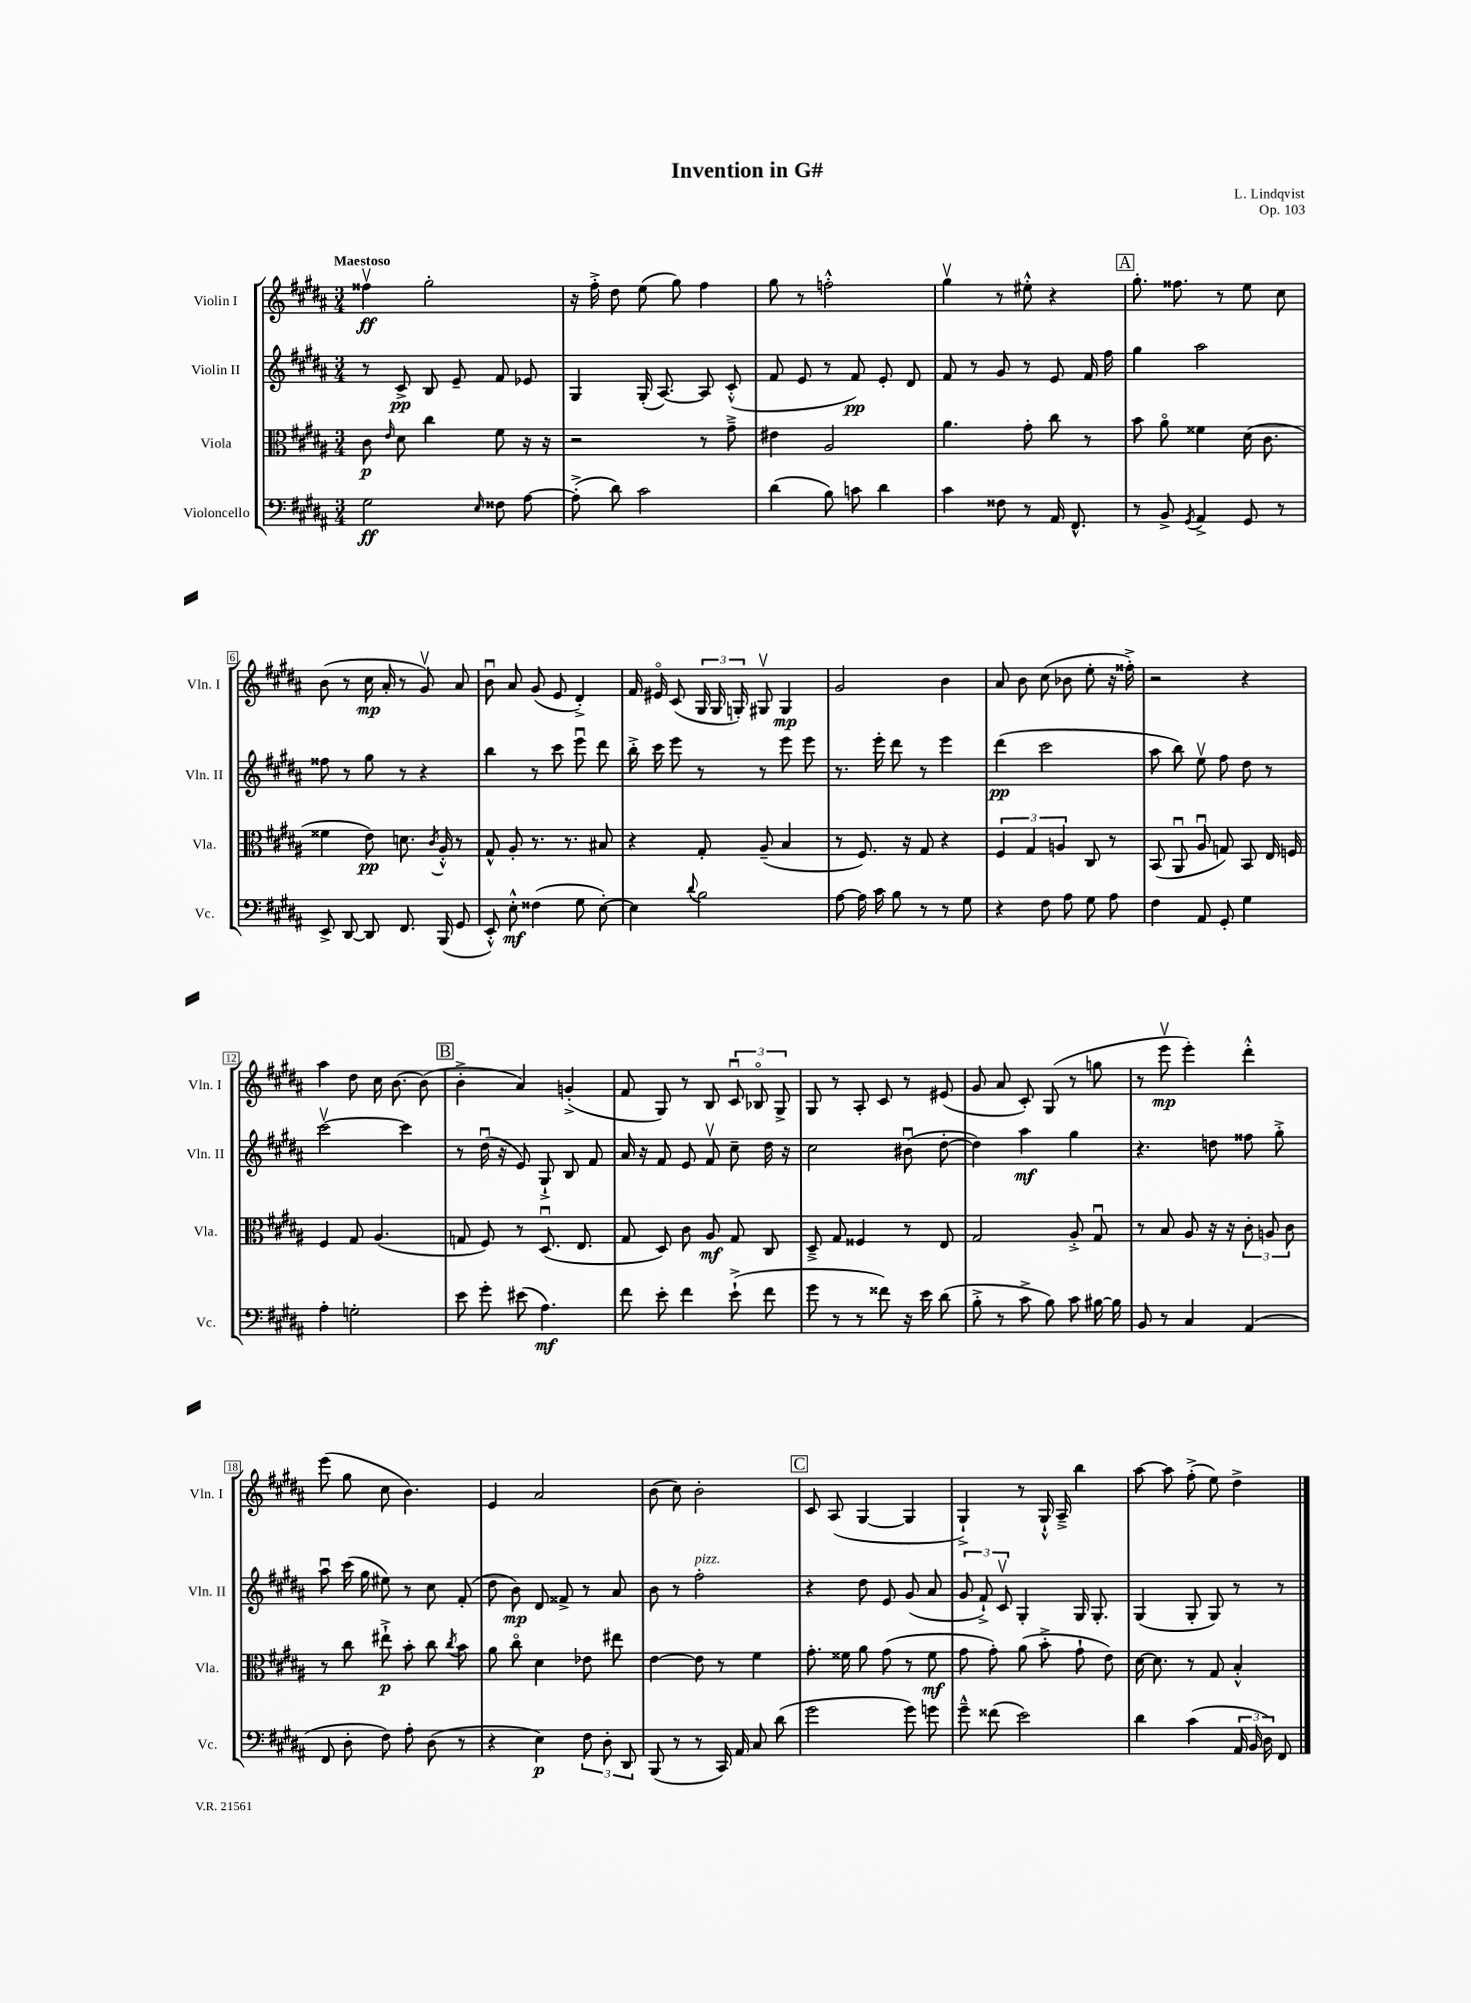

**kern	**dynam	**kern	**dynam	**kern	**dynam	**kern	**dynam
*part4	*part4	*part3	*part3	*part2	*part2	*part1	*part1
*staff4	*staff4	*staff3	*staff3	*staff2	*staff2	*staff1	*staff1
*I"Violoncello	*	*I"Viola	*	*I"Violin II	*	*I"Violin I	*
*I'Vc.	*	*I'Vla.	*	*I'Vln. II	*	*I'Vln. I	*
*clefF4	*	*clefC3	*	*clefG2	*	*clefG2	*
*k[f#c#g#d#a#]	*	*k[f#c#g#d#a#]	*	*k[f#c#g#d#a#]	*	*k[f#c#g#d#a#]	*
*M3/4	*	*M3/4	*	*M3/4	*	*M3/4	*
=1	=1	=1	=1	=1	=1	=1	=1
!	!	!	!	!	!	!LO:TX:a:B:t=Maestoso	!
2G#\	ff	8c#\	p	8r	.	4ff##Xv\	ff
.	.	16qqe/	.	.	.	.	.
.	.	8d#\	.	8c#^/	pp	.	.
.	.	4cc#\	.	8B/	.	2gg#'\	.
.	.	.	.	8e~/	.	.	.
16qqE/	.	.	.	.	.	.	.
8F##X\	.	8f#\	.	8f#/	.	.	.
[8A#\	.	16r	.	8e-X/	.	.	.
.	.	16r	.	.	.	.	.
=2	=2	=2	=2	=2	=2	=2	=2
(8A#'^\]	.	2r	.	4G#/	.	16r	.
.	.	.	.	.	.	16ff#'^\	.
8d#\)	.	.	.	.	.	8dd#\	.
2c#\	.	.	.	(16G#'/	.	(8ee\	.
.	.	.	.	[8.A#/)	.	.	.
.	.	.	.	.	.	8gg#\)	.
.	.	8r	.	8A#/]	.	4ff#\	.
.	.	8g#~^\	.	(8c#'^^/	.	.	.
=3	=3	=3	=3	=3	=3	=3	=3
(4d#\	.	4e#X\	.	8f#/	.	8gg#\	.
.	.	.	.	8e/	.	8r	.
8B\)	.	2A#/	.	8r	.	2ffn'^^\	.
8cn\	.	.	.	8f#/)	pp	.	.
4d#\	.	.	.	8e'/	.	.	.
.	.	.	.	8d#/	.	.	.
=4	=4	=4	=4	=4	=4	=4	=4
4c#\	.	4.a#\	.	8f#/	.	4gg#v\	.
.	.	.	.	8r	.	.	.
8F##X\	.	.	.	8g#/	.	8r	.
8r	.	8g#'\	.	8r	.	8ee#X'^^\	.
16AA#/	.	8cc#\	.	8e/	.	4r	.
8.FF#^^/	.	.	.	.	.	.	.
.	.	8r	.	16f#/	.	.	.
.	.	.	.	16ff#\	.	.	.
!!LO:REH:place=s1:t=A
=5	=5	=5	=5	=5	=5	=5	=5
8r	.	8b\	.	4gg#\	.	8.gg#'\	.
8BB^/	.	8a#\	.	.	.	.	.
.	.	.	.	.	.	8.ff##X\	.
8qGG#/	.	.	.	.	.	.	.
4AA#^/	.	4f##X\	.	2aa#\	.	.	.
.	.	.	.	.	.	8r	.
8GG#/	.	(16d#\	.	.	.	8ee\	.
.	.	8.c#\	.	.	.	.	.
8r	.	.	.	.	.	8cc#\	.
!!LO:LB:g=z
=6	=6	=6	=6	=6	=6	=6	=6
8EE^/	.	4f##X\	.	8ff##X\	.	(8b\	.
[8DD#/	.	.	.	8r	.	8r	.
8DD#/]	.	8e\)	pp	8gg#\	.	16cc#\	mp
.	.	.	.	.	.	16a#'/	.
8.FF#/	.	8.dn\	.	8r	.	8r	.
.	.	.	.	4r	.	8g#v/)	.
.	.	8qc#/	.	.	.	.	.
(16BBB/	.	16A#'^^/	.	.	.	.	.
8GG#/	.	8r	.	.	.	8a#/	.
=7	=7	=7	=7	=7	=7	=7	=7
8EE'^^/)	.	8G#^^/	.	4bb\	.	8bu\	.
8E'^^\	mf	8A#'/	.	.	.	8a#/	.
(4F##X\	.	8.r	.	8r	.	(8g#/	.
.	.	.	.	8ccc#\	.	8e/	.
.	.	8.r	.	.	.	.	.
8G#\	.	.	.	8eeeu\	.	4d#'^/)	.
[8E'\)	.	8B#X/	.	8ddd#\	.	.	.
=8	=8	=8	=8	=8	=8	=8	=8
4E\]	.	4r	.	16bb'^\	.	16f#/	.
.	.	.	.	16ccc#\	.	16e#X/	.
.	.	.	.	8eee\	.	(8c#/	.
8qqd#/	.	.	.	.	.	.	.
2B\	.	8G#'/	.	8r	.	24G#/	.
.	.	.	.	.	.	24G#/	.
.	.	.	.	.	.	24Gn'/)	.
.	.	(8A#~/	.	8r	.	8G#Xv/	.
.	.	4B/	.	8eee\	.	4G#/	mp
.	.	.	.	8eee\	.	.	.
=9	=9	=9	=9	=9	=9	=9	=9
[8A#\	.	8r	.	8.r	.	2g#/	.
16A#\]	.	8.F#/)	.	.	.	.	.
16c#\	.	.	.	16eee'\	.	.	.
8B\	.	.	.	8ddd#\	.	.	.
.	.	16r	.	.	.	.	.
8r	.	8G#/	.	8r	.	.	.
8r	.	4r	.	4eee\	.	4b\	.
8G#\	.	.	.	.	.	.	.
=10	=10	=10	=10	=10	=10	=10	=10
4r	.	6F#/	.	(4ddd#\	pp	8a#/	.
.	.	.	.	.	.	8b\	.
.	.	6G#/	.	.	.	.	.
8F#\	.	.	.	2ccc#\	.	(8cc#\	.
.	.	6An/	.	.	.	.	.
8A#\	.	.	.	.	.	8b-X\	.
8G#\	.	8C#/	.	.	.	8ee'\	.
8A#\	.	8r	.	.	.	16r	.
.	.	.	.	.	.	16ff##X'^\)	.
=11	=11	=11	=11	=11	=11	=11	=11
4F#\	.	(8BB/	.	8aa#\	.	2r	.
.	.	8AA#u/	.	8bb\)	.	.	.
8AA#/	.	8A#u/	.	8eev\	.	.	.
8GG#'/	.	8Gn/)	.	8ff#\	.	.	.
4G#\	.	8BB/	.	8dd#\	.	4r	.
.	.	16E/	.	8r	.	.	.
.	.	16Fn/	.	.	.	.	.
!!LO:LB:g=z
=12	=12	=12	=12	=12	=12	=12	=12
4A#'\	.	4F#/	.	[2ccc#v\	.	4aa#\	.
2Gn'\	.	8G#/	.	.	.	8dd#\	.
.	.	(4.A#/	.	.	.	16cc#\	.
.	.	.	.	.	.	[8.b\	.
.	.	.	.	4ccc#\]	.	.	.
.	.	.	.	.	.	(8b\]	.
!!LO:REH:place=s1:t=B
=13	=13	=13	=13	=13	=13	=13	=13
8e\	.	8Gn/	.	8r	.	4b'^\	.
8g#'\	.	8F#/)	.	(16dd#u\	.	.	.
.	.	.	.	16r	.	.	.
(8e#X\	.	8r	.	8e/)	.	4a#/)	.
4.A#\)	mf	(8.D#u/	.	8G#`^/	.	.	.
.	.	.	.	8B/	.	(4gn'^/	.
.	.	8.E/	.	.	.	.	.
.	.	.	.	8f#/	.	.	.
=14	=14	=14	=14	=14	=14	=14	=14
8f#\	.	8G#/	.	16a#/	.	8f#/	.
.	.	.	.	16r	.	.	.
8e'\	.	8D#/)	.	8f#/	.	8G#/)	.
4f#\	.	8c#\	.	8e/	.	8r	.
.	.	8A#/	mf	8f#v/	.	8B/	.
(8e`^\	.	8G#/	.	8cc#~\	.	12c#u/	.
.	.	.	.	.	.	12B-X/	.
8f#\	.	8C#/	.	16dd#\	.	.	.
.	.	.	.	.	.	12G#^/	.
.	.	.	.	16r	.	.	.
=15	=15	=15	=15	=15	=15	=15	=15
8g#\	.	8D#~^/	.	2cc#\	.	8G#/	.
8r	.	8G#/	.	.	.	8r	.
8r	.	4F##X/	.	.	.	8A#'/	.
8f##X\)	.	.	.	.	.	8c#/	.
16r	.	8r	.	(8b#Xu\	.	8r	.
16e\	.	.	.	.	.	.	.
(8d#\	.	8E/	.	[8dd#'\	.	(8e#X/	.
=16	=16	=16	=16	=16	=16	=16	=16
8B'^\	.	2G#/	.	4dd#\])	.	8g#/	.
8r	.	.	.	.	.	8a#/	.
8c#^\	.	.	.	4aa#\	mf	8c#'/)	.
8B\)	.	.	.	.	.	(8G#/	.
8c#\	.	8A#'^/	.	4gg#\	.	8r	.
[16B#X\	.	8G#u/	.	.	.	8ggn\	.
16B#\]	.	.	.	.	.	.	.
=17	=17	=17	=17	=17	=17	=17	=17
8BB/	.	8r	.	4.r	.	8r	.
8r	.	8B/	.	.	.	8eeev\	mp
4C#/	.	8A#/	.	.	.	4eee'\)	.
.	.	16r	.	8ddn\	.	.	.
.	.	16r	.	.	.	.	.
(4AA#/	.	12c#'\	.	8ff##X\	.	4ddd#'^^\	.
.	.	12An/	.	.	.	.	.
.	.	.	.	8gg#'^\	.	.	.
.	.	12c#\	.	.	.	.	.
!!LO:LB:g=z
=18	=18	=18	=18	=18	=18	=18	=18
8FF#/	.	8r	.	8aa#u\	.	(8eee\	.
8D#'\	.	8cc#\	.	(16ccc#\	.	8gg#\	.
.	.	.	.	16gg#\	.	.	.
8F#\)	.	8ee#X`^\	p	8ee#X\)	.	8cc#\	.
8A#'\	.	8b'\	.	8r	.	4.b\)	.
(8D#\	.	8cc#\	.	8cc#\	.	.	.
.	.	8qcc#/	.	.	.	.	.
8r	.	8b\	.	(8f#'/	.	.	.
=19	=19	=19	=19	=19	=19	=19	=19
4r	.	8a#\	.	8dd#\	.	4e/	.
.	.	8cc#\	.	8b\)	mp	.	.
4E\)	p	4d#\	.	8d#/	.	2a#/	.
.	.	.	.	8f##X^/	.	.	.
12F#\	.	8e-X\	.	8r	.	.	.
12D#'\	.	.	.	.	.	.	.
.	.	8ee#X\	.	8a#/	.	.	.
12DD#/	.	.	.	.	.	.	.
=20	=20	=20	=20	=20	=20	=20	=20
(8BBB/	.	[4e\	.	8b\	.	(8b\	.
8r	.	.	.	8r	.	8cc#\)	.
!	!	!	!	!LO:TX:a:i:t=pizz.	!	!	!
8r	.	8e\]	.	2ff#'\	.	2b'\	.
16CC#/)	.	8r	.	.	.	.	.
16AA#/	.	.	.	.	.	.	.
8C#/	.	4f#\	.	.	.	.	.
(8d#\	.	.	.	.	.	.	.
!!LO:REH:place=s1:t=C
=21	=21	=21	=21	=21	=21	=21	=21
2g#\	.	8.g#'\	.	4r	.	8c#/	.
.	.	.	.	.	.	(8A#/	.
.	.	16f##X\	.	.	.	.	.
.	.	8a#\	.	8dd#\	.	[4G#/	.
.	.	(8g#\	.	8e/	.	.	.
8g#\)	.	8r	.	(8g#/	.	4G#/]	.
8gn\	.	8f##\	mf	8a#/	.	.	.
=22	=22	=22	=22	=22	=22	=22	=22
8g#~^^\	.	8g#\	.	12g#/	.	4G#`^/)	.
.	.	.	.	12f#`^/)	.	.	.
(8f##X\	.	8g#'\)	.	.	.	.	.
.	.	.	.	12c#v/	.	.	.
2e\)	.	(8a#\	.	4G#'/	.	8r	.
.	.	8b'^\	.	.	.	16G#`^^/	.
.	.	.	.	.	.	16A#~^/	.
.	.	8g#`\	.	16G#/	.	4bb\	.
.	.	.	.	8.G#'/	.	.	.
.	.	8e\)	.	.	.	.	.
=23	=23	=23	=23	=23	=23	=23	=23
4d#\	.	[16d#\	.	(4G#/	.	[8aa#\	.
.	.	8.d#\]	.	.	.	.	.
.	.	.	.	.	.	8aa#\]	.
(4c#\	.	8r	.	8G#'/	.	(8ff#'^\	.
.	.	8G#/	.	8G#/)	.	8ee\)	.
24AA#/	.	4B'^^/	.	8r	.	4dd#^\	.
24BB/	.	.	.	.	.	.	.
24D#\)	.	.	.	.	.	.	.
8FF#/	.	.	.	8r	.	.	.
==	==	==	==	==	==	==	==
*-	*-	*-	*-	*-	*-	*-	*-
